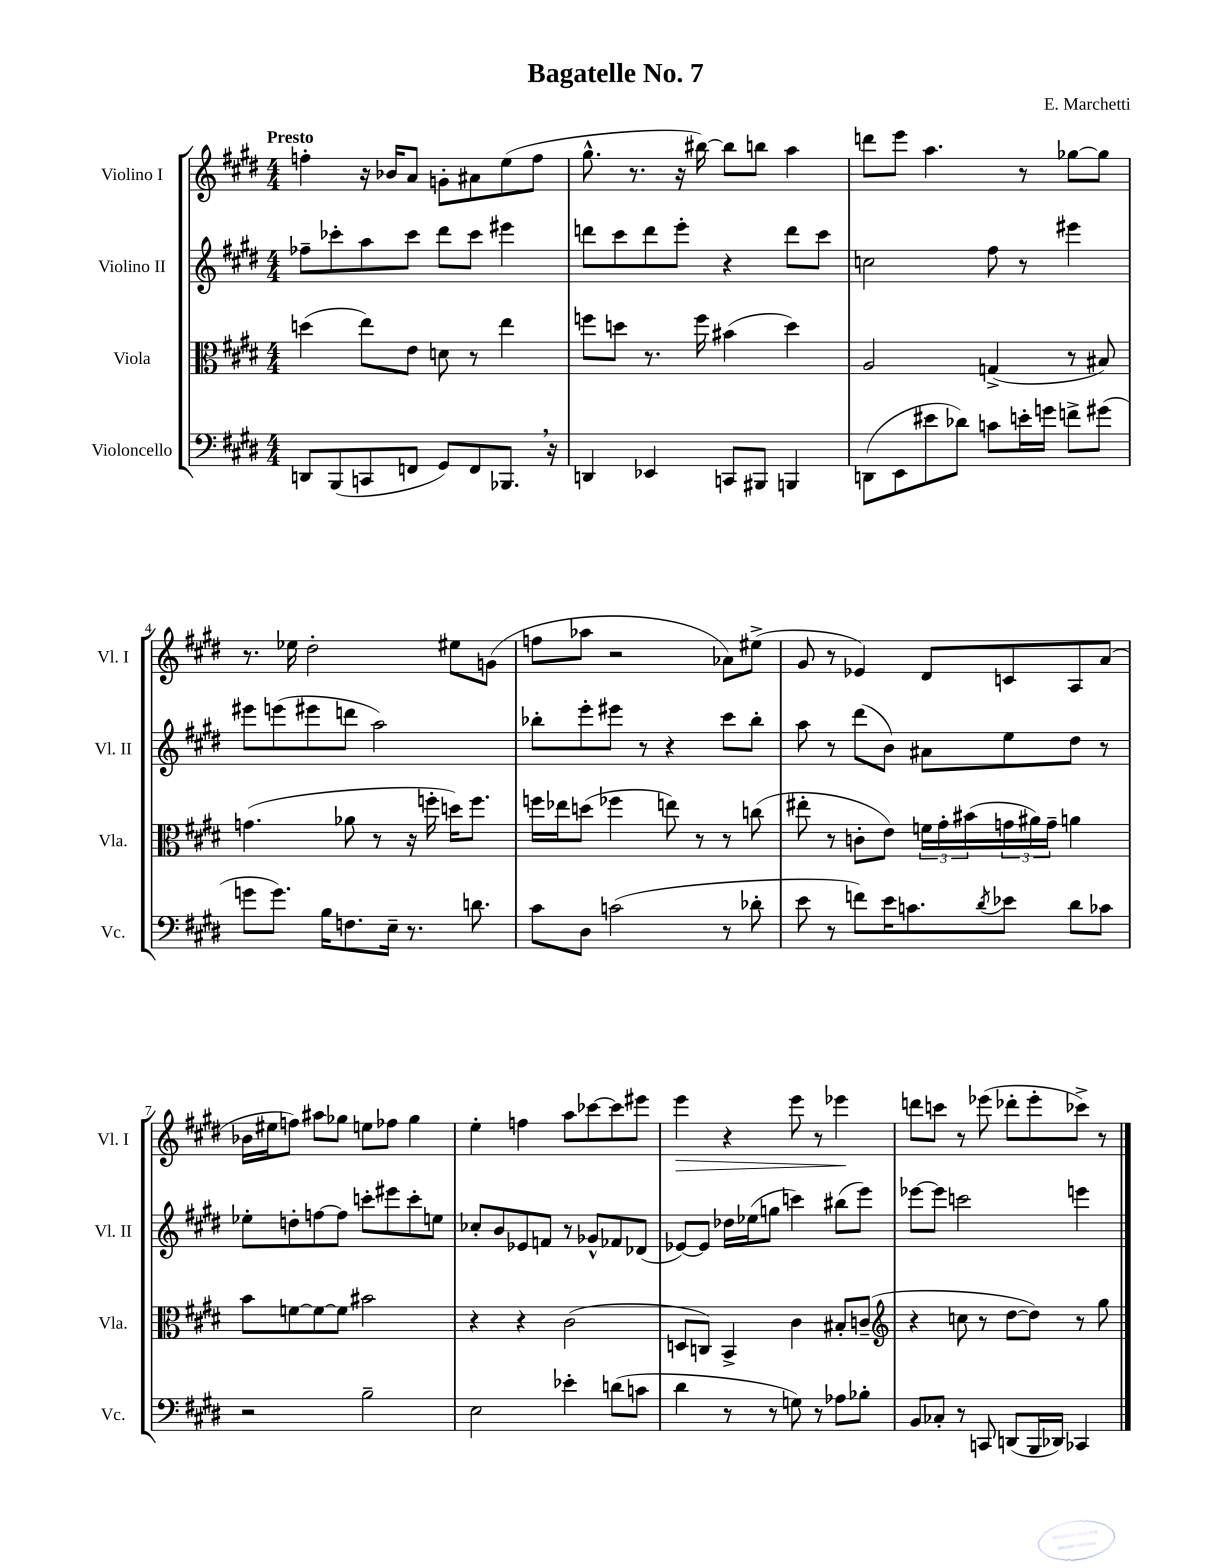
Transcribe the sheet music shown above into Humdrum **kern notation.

**kern	**kern	**kern	**kern	**dynam
*part4	*part3	*part2	*part1	*part1
*staff4	*staff3	*staff2	*staff1	*staff1
*I"Violoncello	*I"Viola	*I"Violino II	*I"Violino I	*
*I'Vc.	*I'Vla.	*I'Vl. II	*I'Vl. I	*
*clefF4	*clefC3	*clefG2	*clefG2	*
*k[f#c#g#d#]	*k[f#c#g#d#]	*k[f#c#g#d#]	*k[f#c#g#d#]	*
*M4/4	*M4/4	*M4/4	*M4/4	*
=1	=1	=1	=1	=1
!	!	!	!LO:TX:a:B:t=Presto	!
8DDn/L	(4ddn\	8ff-X~\L	4ffn'\	.
(8BBB/	.	8ccc-X'\	.	.
8CCn/	8ee\L)	8aa\	16r	.
.	.	.	16b-X/KL	.
8FFn/J	8e\J	8ccc-\J	8a/J	.
8GG#/L)	8dn\	8ddd#\L	8gn'\L	.
8FF/	8r	8ccc-\J	8a#X\	.
8.BBB-X,/J	4ee\	4eee#X\	(8ee\	.
.	.	.	8ff\J	.
16r	.	.	.	.
=2	=2	=2	=2	=2
4DDn/	8ffn\L	8dddn\L	8.gg#^^\	.
.	8ddn\J	8ccc#\	.	.
.	.	.	8.r	.
4EE-X/	8.r	8ddd\	.	.
.	.	8eee'\J	16r	.
.	16ff\	.	[16bb#X\)	.
8CCn/L	(4b#X\	4r	8bb#\L]	.
8BBB#X/J	.	.	8bbn\J	.
4BBBn/	4dd\)	8ddd\L	4aa\	.
.	.	8ccc#\J	.	.
=3	=3	=3	=3	=3
(8DDn\L	2A/	2ccn\	8dddn\L	.
8EE\	.	.	8eee\J	.
8e#X\	.	.	4.aa\	.
8d-X\J)	.	.	.	.
8cn\L	(4Gn^/	8ff#\	.	.
16en'\L	.	8r	8r	.
16gn\JJ	.	.	.	.
8fn^\L	8r	4eee#X\	[8gg-X\L	.
(8g#X\J	8B#X/)	.	8gg-\J]	.
!!LO:LB:g=z
=4	=4	=4	=4	=4
8gn\L	(4.gn\	8eee#X\L	8.r	.
8.g\J)	.	(8eeen\	.	.
.	.	.	16ee-X\	.
.	.	8eee#X\	2dd#'\	.
16B\KL	.	.	.	.
8.Fn\	8a-X\	8dddn\J	.	.
.	8r	2aa\)	.	.
16E~\Jk	.	.	.	.
8.r	16r	.	.	.
.	16ffn'\	.	.	.
.	16ddn\KL)	.	8ee#X\L	.
8.dn\	8.ff\J	.	.	.
.	.	.	(8gn\J	.
=5	=5	=5	=5	=5
8c#\L	16ffn\LL	8bb-X'\L	8ffn\L	.
.	16ee-X\J	.	.	.
8D#\J	(8ddn\J	8eee'\	8aa-X\J	.
(2cn\	4ff-X\	8eee#X\J	2r	.
.	.	8r	.	.
.	8een\)	4r	.	.
.	8r	.	.	.
8r	8r	8ccc#\L	8a-X\L)	.
8d-X'\	(8ccn\	8bb-'\J	(8ee#X^\J	.
=6	=6	=6	=6	=6
8e\	8ee#X'\	8aa\	8g#/	.
8r	8r	8r	8r	.
8fn\L)	8cn'\L	(8ddd#\L	4e-X/)	.
16e\K	8e\J)	8b\J)	.	.
8.cn\	.	.	.	.
.	24fn\LL	8a#X\L	8d#/L	.
.	24g#'\	.	.	.
.	(24b#X\	.	.	.
8qd#/	.	.	.	.
8e-X\J	24gn\	8ee\	8cn/	.
.	24a#X\)	.	.	.
.	24g~\JJ	.	.	.
8d#\L	4an\	8dd#\J	8A/	.
8c-X\J	.	8r	(8a/J	.
!!LO:LB:g=z
=7	=7	=7	=7	=7
2r	8b\L	8ee-X'\L	16b-X\LL	.
.	.	.	16ee#X\J	.
.	[8fn\	8ddn'\	8ffn\J)	.
.	8f\_	[8ffn\	8aa#X\L	.
.	8f\J]	8ff\J]	8gg-X\J	.
2B~\	2b#X\	8cccn'\L	8een\L	.
.	.	8eee#X\	8ff-X\J	.
.	.	8ccc'\	4gg-\	.
.	.	8een\J	.	.
=8	=8	=8	=8	=8
2E\	4r	8cc-X'/L	4ee'\	.
.	.	8b/	.	.
.	4r	8e-X/	4ffn\	.
.	.	8fn/J	.	.
4e-X'\	(2c#\	8r	8aa\L	.
.	.	8g-X^^/L	[8ccc-X\	.
(8dn\L	.	8f-X/	8ccc-\]	.
8cn\J	.	(8d-X/J	8eee#X\J	.
=9	=9	=9	=9	=9
!	!	!	!	!LO:HP:b
4d#\	8Dn/L	[8e-X/L)	4eee\	>
.	8Cn/J)	8e-/J]	.	.
8r	4BB^/	16dd-X\LL	4r	.
.	.	(16ee-X\J	.	.
8r	.	8ggn\J	.	.
8Gn\)	4c#\	4cccn\)	8eee\	.
8r	.	.	8r	.
8A-X\L	8B#X'/L	(8bb#X\L	4eee-X\	.
8B-X'\J	(8cn~/J	8eee\J)	.	.
.	.	.	.	]
=10	=10	=10	=10	=10
*	*clefG2	*	*	*
8BB/L	4r	[8eee-X\L	8dddn\L	.
8C-X'/J	.	8eee-\J]	8cccn\J	.
8r	8ccn\	2cccn\	8r	.
8CCn/	8r	.	(8eee-X\	.
(8DDn/L	[8dd#\L	.	8ddd-X'\L	.
16BBB/L	8dd#\J])	.	8eee-'\	.
16DD-X/JJ)	.	.	.	.
4CC-X/	8r	4eeen\	8ccc-X^\J)	.
.	8gg#\	.	8r	.
==	==	==	==	==
*-	*-	*-	*-	*-
